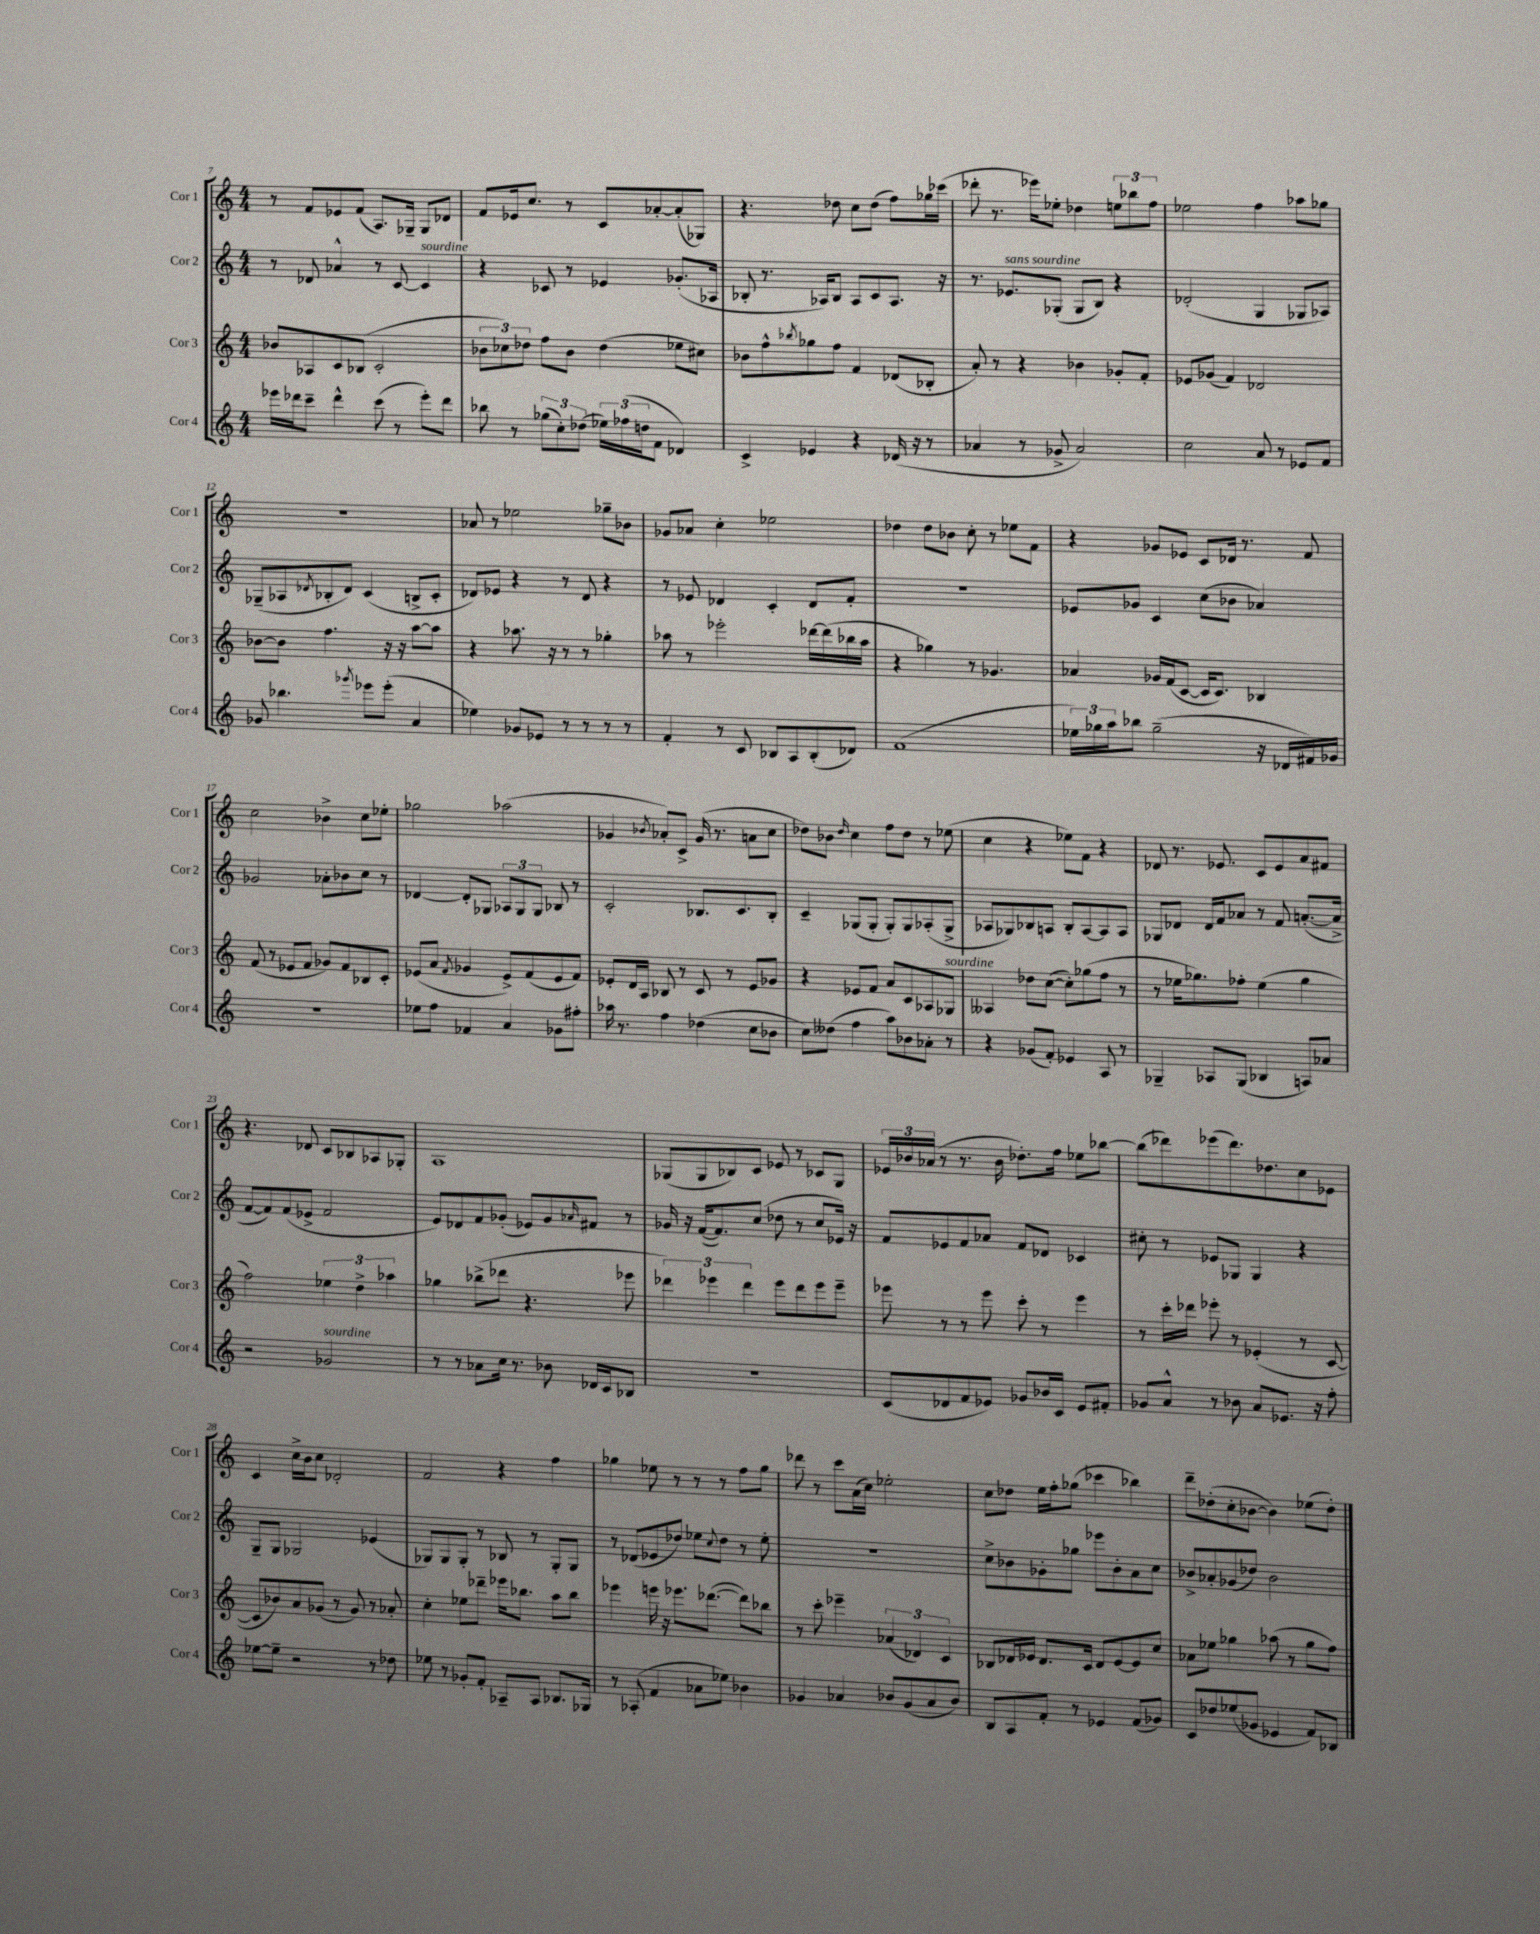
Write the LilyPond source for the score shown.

<<
\new StaffGroup <<
\new Staff = "s0" \with { instrumentName = "Cor 1" shortInstrumentName = "Cor 1" } {
    \clef treble \key c \major \numericTimeSignature \time 4/4
    r8 f'8 ees'8 f'8( a8.) ges16-- ges8 des'8 |
    f'8 ees'16 c''8. r8 c'8 aes'8~-. aes'8-.( ges8) |
    r4. des''8 c''8 des''8( f''8) ges''16 ces'''16( |
    des'''8-. r8. ees'''16) ees''8-. des''4 \tuplet 3/2 { e''8 bes''8 f''8 } |
    ees''2 f''4 aes''8 ges''8 |
    r1 |
    aes'8 r8 ees''2 ges''8-- bes'8 |
    ges'8 aes'8 c''4-. ees''2 |
    des''4 des''8 bes'8 c''8-. r8 ees''8 f'8 |
    r4 ges'8 ees'8 c'8 des'16 r8. f'8 |
    c''2 bes'4-> c''8 ees''8-. |
    ges''2 aes''2( |
    ges'4 \acciaccatura { bes'8 } aes'8-.) c'8-> ges'16( r8. a'8 c''8 |
    des''8) bes'8 \grace { des''16 } c''4 f''8 des''8 r8 ees''8( |
    c''4 r4 ees''8) f'8 r4 |
    des'8 r8. ees'8. c'8 ees'8 a'8 fis'8 |
    r4. des'8 c'8 bes8 aes8 ges8-. |
    a1 |
    ges8( ges8 bes8) c'8 ees'8 r8 ces'8 ges8 |
    \tuplet 3/2 { ees'16 bes'16 aes'16( } r8 r8. bes'16 des''8.-.) f''16 ees''8 bes''8~ |
    bes''8( des'''8) ees'''8( des'''8.) des''8. c''8 ees'8 |
    c'4 c''16-> b'16 c''8 des'2-. |
    f'2 r4 f''4 |
    ges''4 ees''8 r8 r8 r8 f''8 ges''8 |
    des'''8 r8 c'''8 a'16( c''16) ees''2-. |
    c''8 des''8 e''16 f''16-. ges''8( ces'''4 bes''4) |
    d'''8-- des''8-.( c''8-. bes'8~ bes'4) ees''8( des''8-.) \bar "|." |
}
\new Staff = "s1" \with { instrumentName = "Cor 2" shortInstrumentName = "Cor 2" } {
    \clef treble \key c \major \numericTimeSignature \time 4/4
    r8 des'8 aes'4-^ r8 c'8~ c'4^\markup { \italic "sourdine" } |
    r4 ces'8 r8 ees'4 ges'8.-.( aes16 |
    bes8-. r8. aes16) bes8 aes8 c'8 aes8. r16 |
    r8. ees'8.^\markup { \italic "sans sourdine" } ges8-.( ges8 b8) r4 |
    des'2-.( g4 ges8 aes8) |
    ges8--( aes8 \acciaccatura { des'8 } bes8-. des'8) c'4( b8-> c'8-. |
    des'8) ees'8 r4 r8 des'8 r4 |
    r8 ees'8 des'4 c'4-. des'8 f'8-. |
    R1 |
    ees'8 ges'8 c'4 c''8( bes'8 aes'4) |
    ges'2 aes'8-. bes'8 c''8 r8 |
    des'4~ des'8-. ges8 \tuplet 3/2 { aes8 ges8 ges8 } bes8 r8 |
    c'2-. bes8. c'8. bes8-. |
    c'4-- ges8( ges8-. ges8-.) ges8 aes8-.( ges8-> |
    aes8 ges8) bes8 a8 bes8-. a8~ a8 a8 |
    ges8 des'8 des'16 f'16 aes'8 r8 f'8 a'8.~-.( a'16-> |
    f'8~ f'8) f'8( ees'8-> f'2 |
    e'8) des'8 f'8 ges'8-.( ees'8) ges'8 \grace { aes'16 } fis'8 r8 |
    ges'16 r16 f'16~( f'8.) c''8( des''8 r8 c''8 ees'16) r16 |
    f'8 ees'8 f'8 aes'8 f'8 des'8 ces'4 |
    cis''8-. r8 ees'8 ges8 ges4 r4 |
    g8-- g8 ges2 ees'4( |
    ges8) ges8 ges8-. r8 bes8 r8 ges8-. ges8 |
    r8 des'8( ees'8 des''8) ees''8 \appoggiatura { c''8 } des''8 r8 ees''8-. |
    R1 |
    c''8-> bes'8 ges'8-. ges''8 ees'''8 bes'8-. a'8 c''8 |
    bes'8-> aes'8-. ges'8( des''8) bes'2 \bar "|." |
}
\new Staff = "s2" \with { instrumentName = "Cor 3" shortInstrumentName = "Cor 3" } {
    \clef treble \key c \major \numericTimeSignature \time 4/4
    bes'8 aes8 c'8 bes8( c'2-. |
    \tuplet 3/2 { bes'8 ces''8) des''8 } f''8 bes'8 des''4( ees''8 cis''8) |
    bes'8 f''8-^ \acciaccatura { bes''8 } ges''8 f''8 f'4 des'8( bes8-. |
    a'8-.) r8 r4 bes'4 ges'8-. f'8-. |
    ees'8 ges'8( f'4) des'2 |
    bes'8~ bes'8 f''4. r16 r16 a''8~ a''8 |
    r4 aes''8. r16 r8 r8 ges''4-. |
    aes''8 r8 ees'''2-. des'''16~ des'''16( bes''16 aes''16 |
    r4 ges''4) r8 ges'4. |
    aes'4 ges'16 f'16( c'8~ c'16 c'8.) bes4 |
    f'8( r8 ees'8 f'8 ges'8) f'8 bes8 c'8-. |
    ees'8( a'8 \acciaccatura { f'8 } ges'4 ees'8->) f'8( ees'8 f'8) |
    ees'8-. d'16 a16 bes8 r8 c'8 r8 ees'8 ges'8 |
    r4 ees'8 f'8 a'8 c'8 aes8 ges8^\markup { \italic "sourdine" } |
    aeses4 des''8 c''8~( c''8-.) ges''8( f''8 r8 |
    r8 ees''16 ges''8.) fes''8-. ees''4( ges''4 |
    f''2) \tuplet 3/2 { ees''4 d''4-> aes''4 } |
    ges''4 bes''8->( des'''8 r4. ees'''8 |
    \tuplet 3/2 { des'''4) ees'''4 des'''4 } ees'''8 des'''8 ees'''8 ees'''8-- |
    ees'''8 r8 r8 ees'''8 c'''8-. r8 ees'''4 |
    r8 c'''16-. des'''16 ees'''8-. r8 ees'4-.( r8 c'8~ |
    c'8 bes'8) a'8 ges'8( r8 ges'8) r8 aes'8-. |
    c''4-. ees''8 des'''8-- ees'''16 bes''8. a''8 bes''8 |
    ees'''4 e'''16 r16 ees'''8. des'''8.~( des'''8) bes''8 |
    r8 c'''8-. ees'''4-- \tuplet 3/2 { aes'4( des'4) c'4 } |
    bes8 des'16 ees'16 des'8. c'16 des'8 ees'8~ ees'8 c''8 |
    aes'8 ees''8 ges''4 aes''8( r8 ges''8 f''8) \bar "|." |
}
\new Staff = "s3" \with { instrumentName = "Cor 4" shortInstrumentName = "Cor 4" } {
    \clef treble \key c \major \numericTimeSignature \time 4/4
    ees'''16 des'''16 c'''8-- des'''4-^ c'''8( r8 ees'''8-.) des'''8 |
    bes''8 r8 \tuplet 3/2 { ges''8( c''8-.) des''8( } \tuplet 3/2 { ees''16) fes''16( d''16 } f'8 des'4) |
    c'4-> ees'4 r4 des'16( r16 r8 |
    aes'4 r8 ges'8-> aes'2) |
    c''2 a'8 r8 ees'8 f'8 |
    ges'8 bes''4. \acciaccatura { ges'''8 } ees'''8 ees'''8-.( a'4 |
    ees''4) ges'8 ees'8 r8 r8 r8 r8 |
    f'4-. r8 c'8 bes8 a8 bes8-.( des'8) |
    f'1( |
    \tuplet 3/2 { ees''16) ges''16 a''16 } bes''8 ges''2--( r16 des'16 fis'16) ges'16 |
    R1 |
    ees''8 f''8 fes'4 a'4 ges'8 fis''8-. |
    aes''16 r8. f''4 des''4( c''8 bes'8 |
    c''8) deses''8( f''4 a''8) bes'8 aes'8-. r8 |
    r4 ges'8( f'8-.) ees'4 a8 r8 |
    ges4-- aes8 ges8( bes4 a8) aes'8 |
    r2 ges'2^\markup { \italic "sourdine" } |
    r8 r8 aes'8 c''16 r8. bes'8 des'16 c'16 bes8 |
    R1 |
    c'8( des'8 f'8 ees'8) ges'8 bes'16 c'16 ees'8 fis'8-. |
    ges'8 a'8-^ r8 bes'8 a'8 ees'8. r16 f''8-. |
    ees''8~ ees''8-- r2 r8 des''8 |
    ees''8 r8 ges'8-. f'8-. aes8-- aes8 bes8. ges16 |
    r8 aes8-.( f'4 aes'8 ees''8) bes'4 |
    ges'4 aes'4 bes'8 ges'8( aes'8 bes'8) |
    b8 a8 f'8-. r8 ees'4 f'8( ges'8) |
    c'8 des''8 ees''8( ges'8 ees'4 f'8) bes8 \bar "|." |
}
>>
>>
\layout { \context { \Score currentBarNumber = #7 } }
